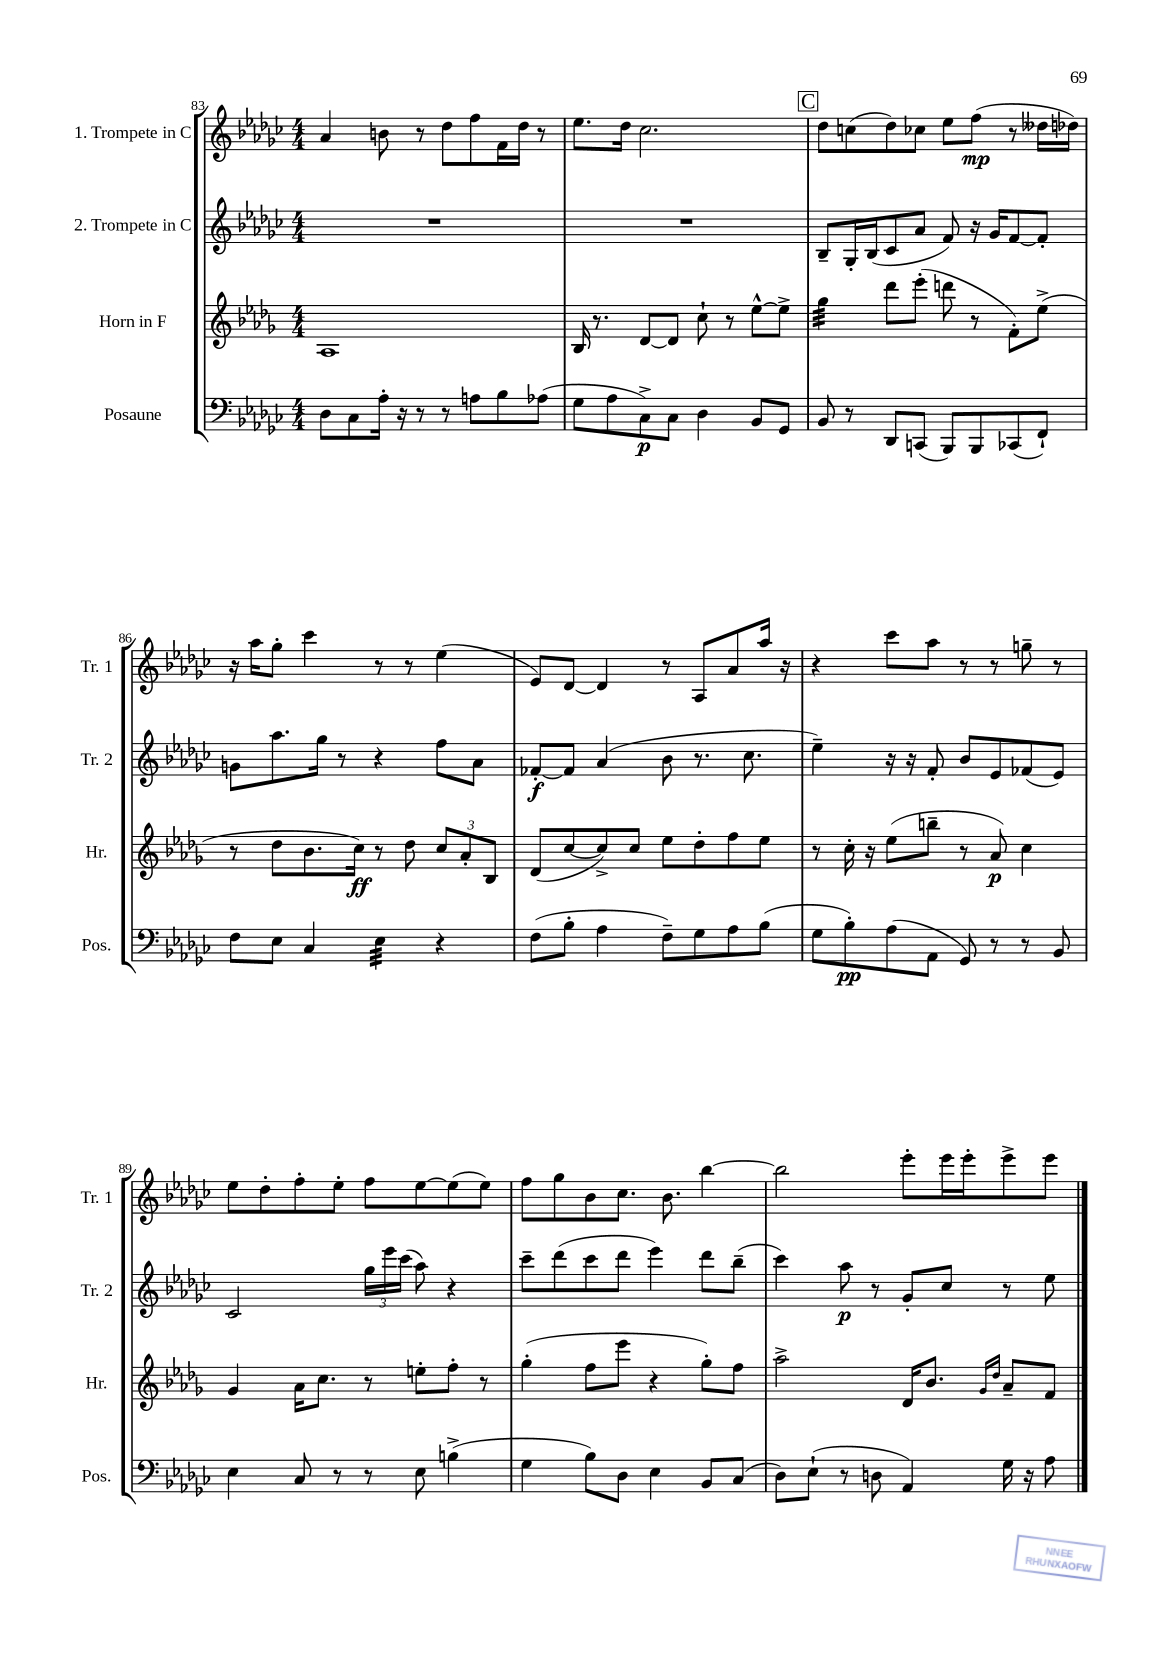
<<
\new StaffGroup <<
\new Staff = "s0" \with { instrumentName = "1. Trompete in C" shortInstrumentName = "Tr. 1" } {
    \clef treble \key ges \major \numericTimeSignature \time 4/4
    \autoBeamOff aes'4 b'8 r8 des''8[ f''8 f'16 des''16] r8 |
    ees''8.[ des''16] ces''2. |
    \mark \markup { \box "C" } des''8[ c''8( des''8) ces''8] ees''8[ f''8]\mp( r8 deses''16[ des''16]) |
    r16 aes''16[ ges''8]-. ces'''4 r8 r8 ees''4( |
    ees'8[) des'8]~ des'4 r8 aes8[ aes'8 aes''16] r16 |
    r4 ces'''8[ aes''8] r8 r8 g''8-- r8 |
    ees''8[ des''8-. f''8-. ees''8]-. f''8[ ees''8~ ees''8( ees''8]) |
    f''8[ ges''8 bes'8 ces''8.] bes'8. bes''4~ |
    bes''2 ees'''8[-. ees'''16 ees'''16-. ees'''8-> ees'''8] \bar "|." |
}
\new Staff = "s1" \with { instrumentName = "2. Trompete in C" shortInstrumentName = "Tr. 2" } {
    \clef treble \key ges \major \numericTimeSignature \time 4/4
    \autoBeamOff R1 |
    R1 |
    \mark \markup { \box "C" } bes8[-- ges16-. bes16( ces'8 aes'8] f'8) r16 ges'16[ f'8~ f'8]-. |
    g'8[ aes''8. ges''16] r8 r4 f''8[ aes'8] |
    fes'8[~-.\f fes'8] aes'4( bes'8 r8. ces''8. |
    ees''4--) r16 r16 f'8-. bes'8[ ees'8 fes'8( ees'8]) |
    ces'2 \tuplet 3/2 { ges''16[ ees'''16 ces'''16]( } aes''8) r4 |
    ces'''8[-- des'''8( ces'''8 des'''8] ees'''4) des'''8[ bes''8]--( |
    ces'''4) aes''8\p r8 ges'8[-. ces''8] r8 ees''8 \bar "|." |
}
\new Staff = "s2" \with { instrumentName = "Horn in F" shortInstrumentName = "Hr." } {
    \clef treble \key des \major \numericTimeSignature \time 4/4
    \autoBeamOff aes1 |
    bes16 r8. des'8[~ des'8] c''8-! r8 ees''8[~-^ ees''8]-> |
    \mark \markup { \box "C" } ges''4:32 des'''8[ ees'''8]-.( d'''8 r8 f'8[-.) ees''8]->( |
    r8 des''8[ bes'8. c''16]\ff) r8 des''8 \tuplet 3/2 { c''8[ aes'8-. bes8] } |
    des'8[( c''8~ c''8->) c''8] ees''8[ des''8-. f''8 ees''8] |
    r8 c''16-. r16 ees''8[( b''8]-- r8 aes'8\p) c''4 |
    ges'4 aes'16[ c''8.] r8 e''8[-. f''8]-. r8 |
    ges''4-.( f''8[ ees'''8] r4 ges''8[-.) f''8] |
    aes''2-> des'16[ bes'8.] \grace { ges'16[ des''16] } aes'8[-- f'8] \bar "|." |
}
\new Staff = "s3" \with { instrumentName = "Posaune" shortInstrumentName = "Pos." } {
    \clef bass \key ges \major \numericTimeSignature \time 4/4
    \autoBeamOff des8[ ces8 aes16]-. r16 r8 r8 a8[ bes8 aes8]( |
    ges8[ aes8 ces8->\p) ces8] des4 bes,8[ ges,8] |
    \mark \markup { \box "C" } bes,8 r8 des,8[ c,8]( bes,,8[) bes,,8 ces,8( f,8]-!) |
    f8[ ees8] ces4 ees4:32 r4 |
    f8[( bes8]-. aes4 f8[--) ges8 aes8 bes8]( |
    ges8[ bes8-.\pp) aes8( aes,8] ges,8) r8 r8 bes,8 |
    ees4 ces8 r8 r8 ees8 b4->( |
    ges4 bes8[) des8] ees4 bes,8[ ces8]( |
    des8[) ees8]-!( r8 d8 aes,4) ges16 r16 aes8 \bar "|." |
}
>>
>>
\layout { \context { \Score currentBarNumber = #83 } }
